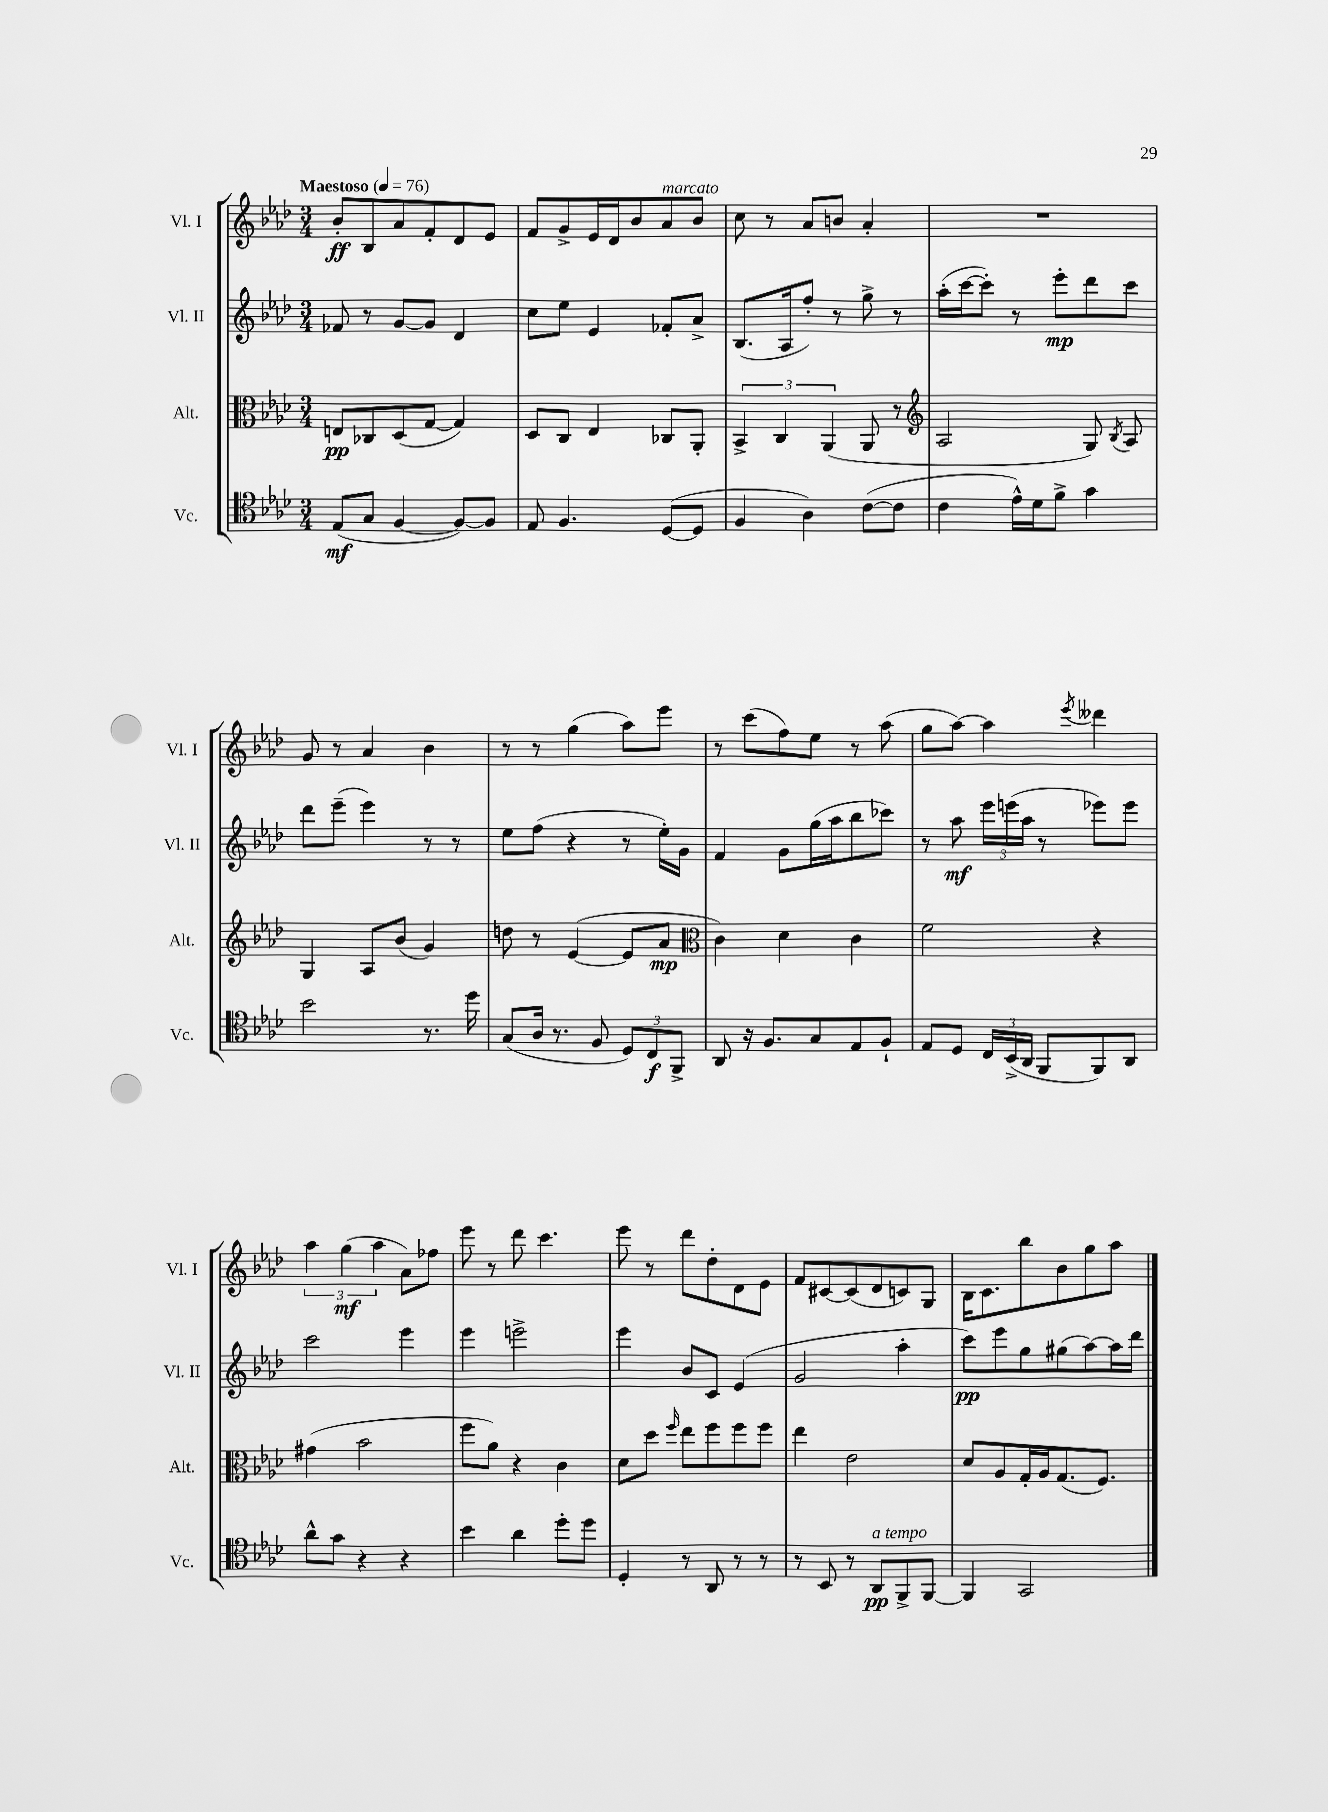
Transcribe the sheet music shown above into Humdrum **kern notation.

**kern	**kern	**kern	**kern
*staff4	*staff3	*staff2	*staff1
*clefC4	*clefC3	*clefG2	*clefG2
*k[b-e-a-d-]	*k[b-e-a-d-]	*k[b-e-a-d-]	*k[b-e-a-d-]
*M3/4	*M3/4	*M3/4	*M3/4
*MM76	*MM76	*MM76	*MM76
(8E-/L	8E/L	8f-/	8b-'/L
8G/J	8C-/	8r	8B-/
[4F/	(8D-/	[8g/L	8a-/
.	[8G/J	8g/]J	8f'/
8F/_L)	4G/])	4d-/	8d-/
8F/]J	.	.	8e-/J
=	=	=	=
8E-/	8D-/L	8cc\L	8f/L
4.F/	8C/J	8ee-\J	8g^/
.	4E-/	4e-/	16e-/L
.	.	.	16d-/J
.	.	.	8b-/
([8D-/L	8C-/L	8f-'/L	8a-/
8D-/]J	8AA-'/J	8a-^/J	8b-/J
=	=	=	=
4F/	6BB-^/	(8.B-/L	8cc\
.	.	.	8r
.	6C/	.	.
.	.	16A-/k	.
4A-\)	.	8ff'/J)	8a-/L
.	(6AA-/	.	.
.	.	8r	8b/J
([8c\L	8AA-/	8gg^\	4a-'/
8c\]J	8r	8r	.
=	=	=	=
*	*clefG2	*	*
4c\	2A-/	(16aa-'\LL	2.r
.	.	[16ccc\J	.
.	.	8ccc'\]J)	.
16e-^^\LL)	.	8r	.
16d-\J	.	.	.
8f^\J	.	8eee-'\L	.
4g\	8G/)	8ddd-\	.
.	8qB-/	.	.
.	8A-/	8ccc\J	.
=	=	=	=
2b-\	4G/	8ddd-\L	8g/
.	.	(8eee-~\J	8r
.	8A-/L	4eee-\)	4a-/
.	(8b-/J	.	.
8.r	4g/)	8r	4b-\
.	.	8r	.
16dd-\	.	.	.
=	=	=	=
(8G/L	8dd\	8ee-\L	8r
16A-/Jk	8r	(8ff\J	8r
8.r	.	.	.
.	([4e-/	4r	(4gg\
8F/	.	.	.
12D-/L)	8e-/]L	8r	8aa-\L)
12C/	.	.	.
.	8a-/J	16ee-'\LL)	8eee-\J
12FF^/J	.	.	.
.	.	16g\JJ	.
=	=	=	=
*	*clefC3	*	*
8AA-/	4c\)	4f/	8r
16r	.	.	(8ccc\L
8.F/L	.	.	.
.	4d-\	8g\L	8ff\)
8G/	.	(16gg\L	8ee-\J
.	.	16aa-\J	.
8E-/	4c\	8bb-\	8r
8F`/J	.	8ccc-\J)	(8aa-\
=	=	=	=
8E-/L	2f\	8r	8gg\L
8D-/J	.	8aa-\	[8aa-\J)
24C/LL	.	24eee-\LL	4aa-\]
(24BB-^/	.	(24eee\	.
24AA-/JJ	.	24aa-\JJ	.
8FF/L	.	8r	.
.	.	.	8qeee-/
8FF/)	4r	8eee-\L)	4ddd--\
8AA-/J	.	8eee-\J	.
=	=	=	=
8a-^^\L	(4g#\	2ccc\	6aa-\
8g\J	.	.	.
.	.	.	(6gg\
4r	2b-\	.	.
.	.	.	6aa-\
4r	.	4eee-\	8a-\L)
.	.	.	8ff-\J
=	=	=	=
4b-\	8ff\L	4eee-\	8eee-\
.	8a-\J)	.	8r
4a-\	4r	2eee^\	8ddd-\
.	.	.	4.ccc\
8dd-'\L	4c\	.	.
8dd-\J	.	.	.
=	=	=	=
4D-'/	8d-\L	4eee-\	8eee-\
.	8dd-\J	.	8r
.	16qqff/	.	.
8r	8ee-\L	8b-/L	8ddd-\L
8AA-/	8ff\	8c/J	8dd-'\
8r	8ff\	(4e-/	8d-\
8r	8ff\J	.	8e-\J
=	=	=	=
8r	4ee-\	2g/	8f/L
8BB-/	.	.	[8c#/
8r	2e-\	.	(8c#/]
8AA-/L	.	.	8d-/
8FF^/	.	4aa-'\	8c/)
[8FF/J	.	.	8G/J
=	=	=	=
4FF/]	8d-/L	8ccc\L)	16B-\LK
.	.	.	8.c\
.	8A-/	8eee-\	.
2GG/	16G'/L	8gg\	8bb-\
.	16A-/J	.	.
.	(8.G/	(8gg#\	8b-\
.	.	[8aa-\)	8gg\
.	8.F/J)	.	.
.	.	16aa-\]L	8aa-\J
.	.	16ddd-\JJ	.
==	==	==	==
*-	*-	*-	*-
